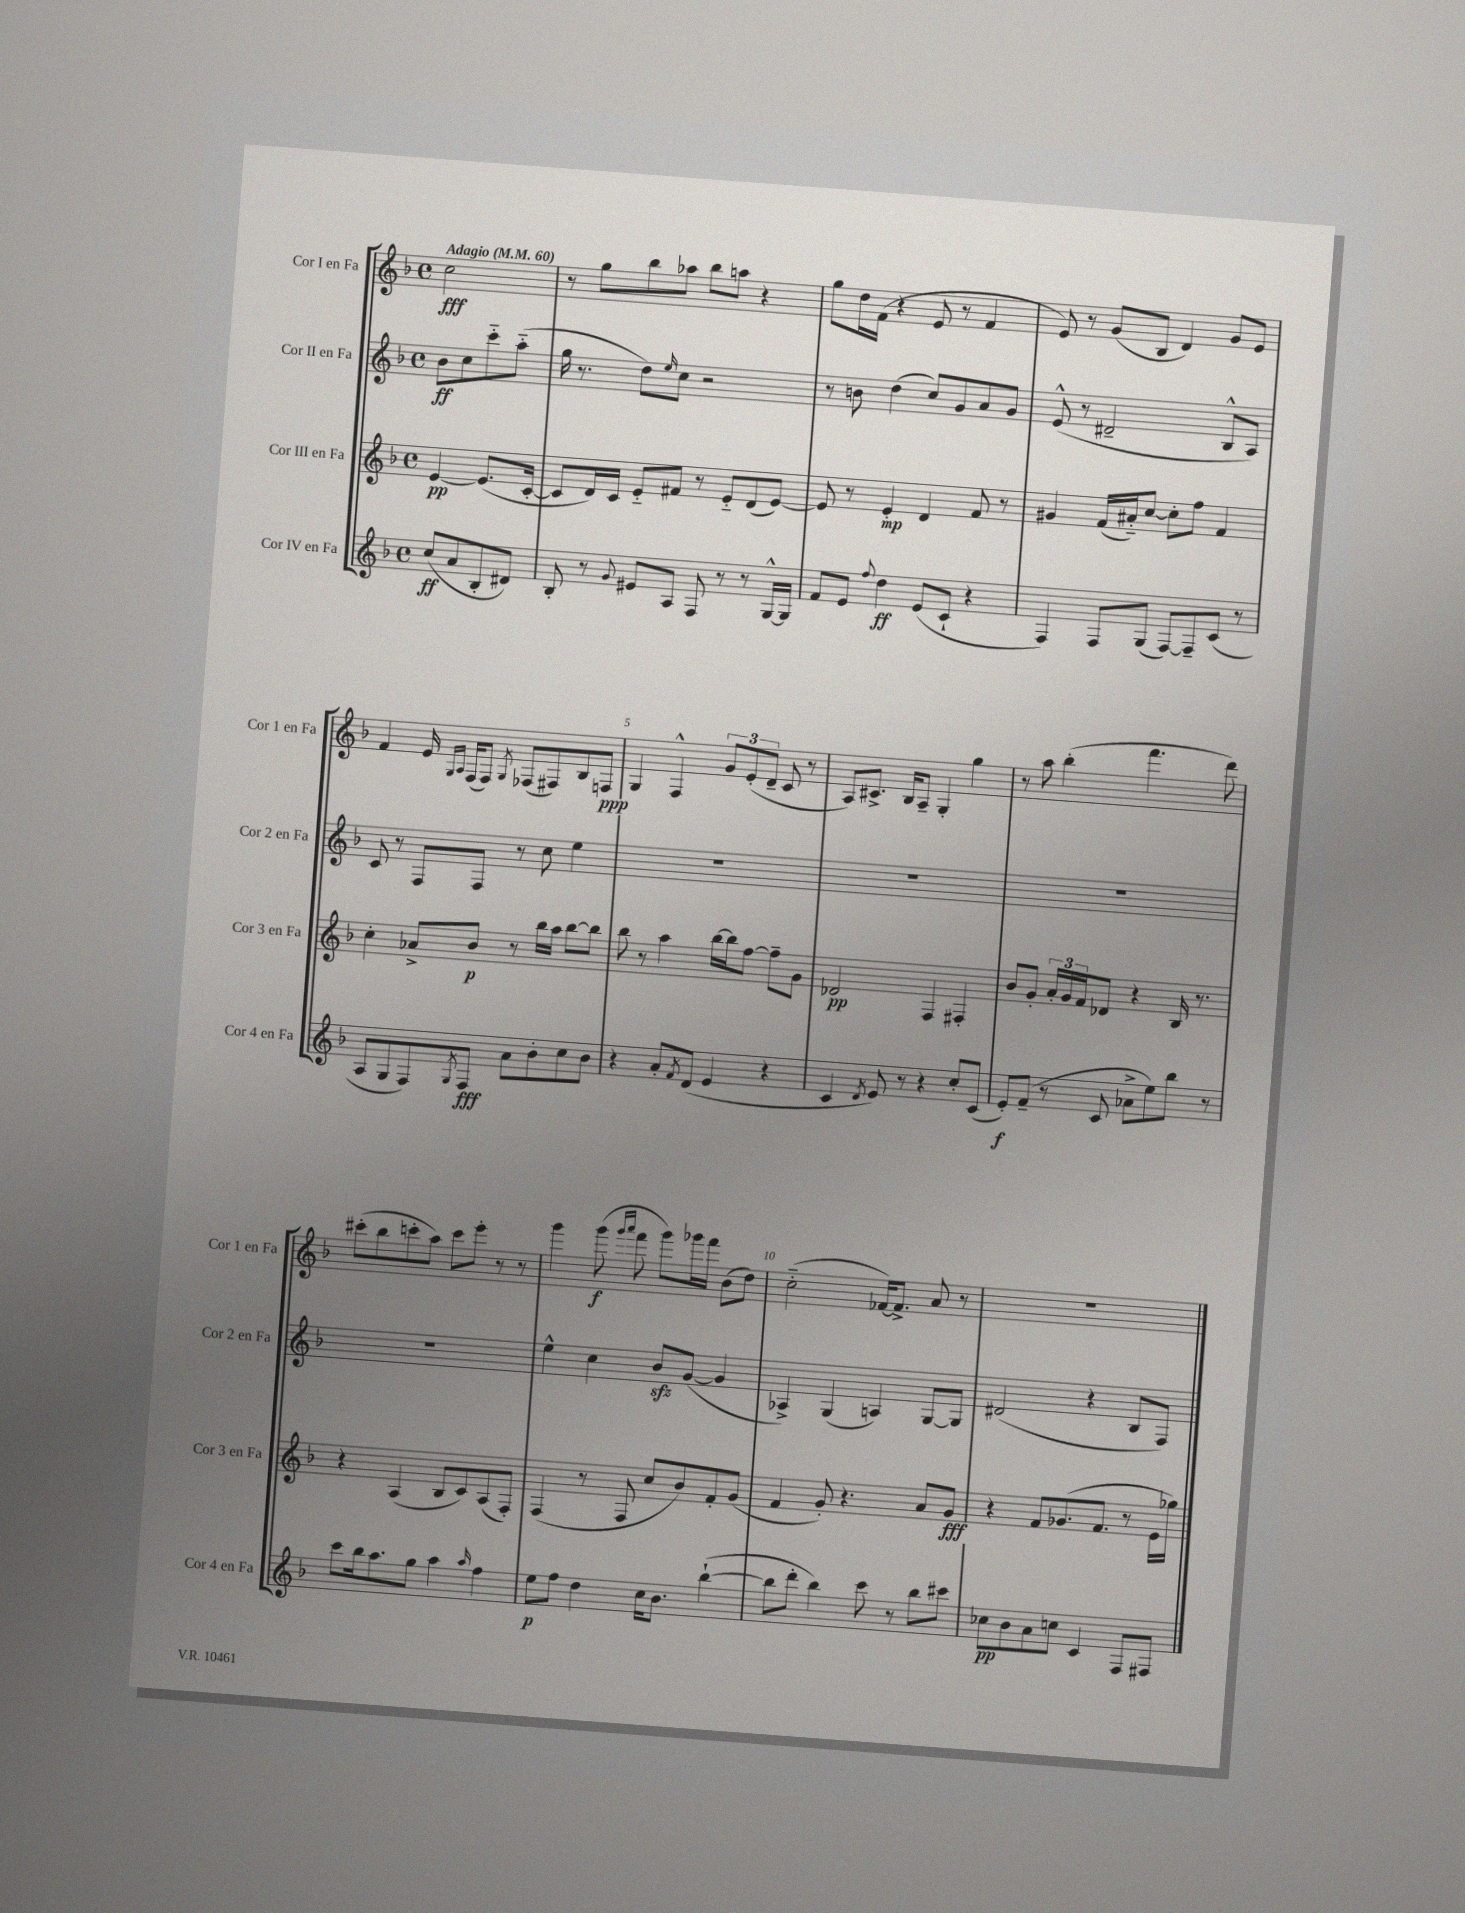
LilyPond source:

<<
\new StaffGroup <<
\new Staff = "s0" \with { instrumentName = "Cor I en Fa" shortInstrumentName = "Cor 1 en Fa" } {
    \clef treble \key f \major \defaultTimeSignature \time 4/4 \partial 2 \tempo "Adagio" 4 = 60
    c''2\fff |
    r8 g''8 bes''8 aes''8 bes''8 a''8 r4 |
    g''8 d''16 f'16( r4 e'8 r8 f'4 |
    e'8) r8 g'8( bes8 d'4) g'8 e'8 |
    f'4 e'16 \grace { g16 a16 } f16( f8) \acciaccatura { g8 } fes8( fis8) bes8 f8\ppp |
    g4 f4-^ \tuplet 3/2 { g'8 e'8-.( d'8-- } c'8 r8 |
    a8) cis'8.-> bes16 a8-- g4-. g''4 |
    r8 a''8 bes''4-.( f'''4. d'''8) |
    cis'''8-.( bes''8 c'''8-. a''8) c'''8 e'''8-. r8 r8 |
    g'''4 g'''8\f( \grace { g'''16 a'''16 } f'''8 g'''8) ges'''16 f'''16 bes'8( d''8) |
    c''2-_( fes'16~) fes'8.-> a'8 r8 |
    R1 \bar "|." |
}
\new Staff = "s1" \with { instrumentName = "Cor II en Fa" shortInstrumentName = "Cor 2 en Fa" } {
    \clef treble \key f \major \defaultTimeSignature \time 4/4 \partial 2
    bes'8\ff c''8 c'''8-_ a''8-_( |
    g''16 r8. d''8) \grace { e''16 } c''8 r2 |
    r8 b'8 d''4( c''8) g'8 a'8 g'8 |
    e'8-^( r8 dis'2-- bes8-^ a8) |
    c'8 r8 f8 f8 r8 c''8 e''4 |
    R1 |
    R1 |
    R1 |
    R1 |
    e''4-^ c''4 bes'8\sfz g'8~( g'4 |
    aes4->) g4( a4) g8~ g8 |
    dis'2( r4 bes8 f8) \bar "|." |
}
\new Staff = "s2" \with { instrumentName = "Cor III en Fa" shortInstrumentName = "Cor 3 en Fa" } {
    \clef treble \key f \major \defaultTimeSignature \time 4/4 \partial 2
    e'4~\pp e'8.( c'16~-. |
    c'8 d'16) c'16 e'8-_ fis'8 r8 e'8-_ d'8( e'8~) |
    e'8 r8 e'4-.\mp d'4 f'8 r8 |
    gis'4 f'16( ais'16-_) c''8~ c''8-. f''8 f'4 |
    c''4-. aes'8-> bes'8\p r8 bes''16 a''16 bes''8~ bes''8 |
    bes''8 r8 a''4 bes''16~ bes''16 f''8~ f''8-- g'8 |
    des'2\pp f4 fis4-. |
    bes'8 g'8-. \tuplet 3/2 { a'16-. g'16 f'16 } des'8 r4 bes16 r8. |
    r4 a4( bes8 c'8) a8( f8-.) |
    f4( r8 f8 c''8 bes'8) f'8-. g'8( |
    f'4 g'8-.) r4. a'8 g'8\fff |
    r4 f'8 ges'8.( f'8. r8 e'16 ges''16) \bar "|." |
}
\new Staff = "s3" \with { instrumentName = "Cor IV en Fa" shortInstrumentName = "Cor 4 en Fa" } {
    \clef treble \key f \major \defaultTimeSignature \time 4/4 \partial 2
    c''8\ff( a'8 bes8-. dis'8) |
    bes8-. r8 \appoggiatura { g'8 } eis'8 a8 f8 r8 r8 g16~-^ g16 |
    f'8 e'8 \appoggiatura { f''8 } d''4\ff e'8( c'8-! r4 |
    f4) f8 g8( f8~) f8-- c'8( r8 |
    a8 g8 f8) \acciaccatura { g8 } f8\fff a'8 bes'8-. c''8 bes'8 |
    r4 a'8-. \acciaccatura { f'8 } d'8( e'4 r4 |
    c'4 \acciaccatura { d'8 } e'8) r8 r4 c''8-. c'8( |
    e'8-.\f) f'8--( r8 c'8 aes'8-> e''8) bes''8 r8 |
    c'''8 bes''16 a''8. g''8 a''4 \grace { a''16 } f''4 |
    e''8\p f''8 d''4 c''16 bes'8. bes''4~-!( |
    bes''8 d'''8-. bes''4) c'''8 r8 bes''8 cis'''8 |
    ces''8\pp bes'8 a'8 c''8 c'4 f8 fis8 \bar "|." |
}
>>
>>
\layout { \context { \Score \override BarNumber.break-visibility = ##(#f #t #t) barNumberVisibility = #(every-nth-bar-number-visible 5) } }
